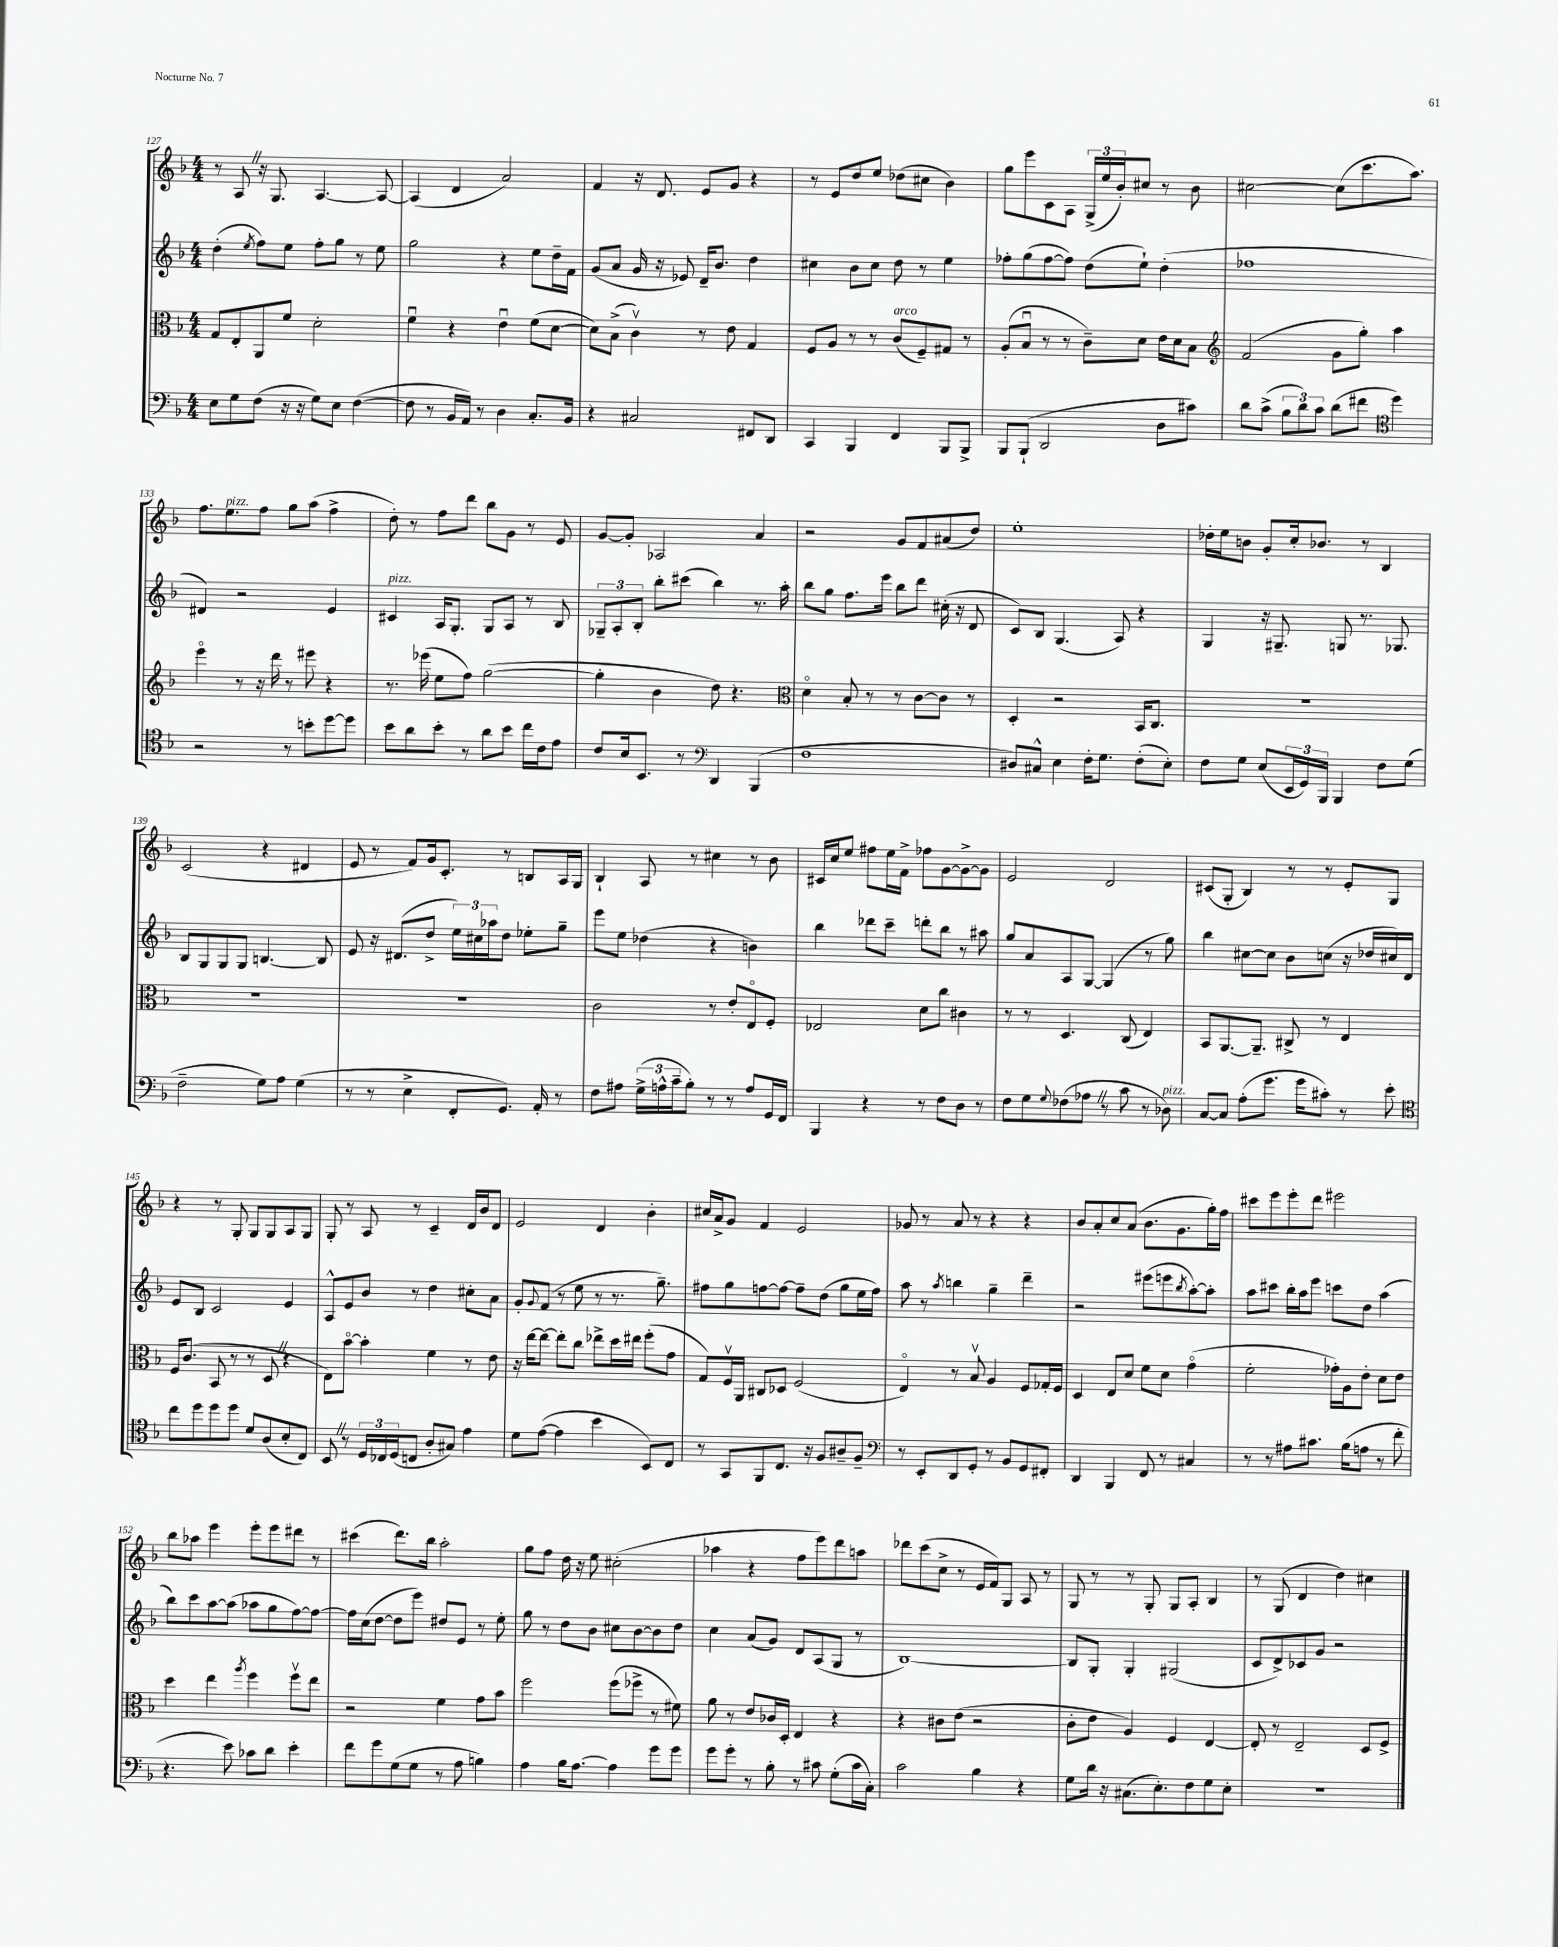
<<
\new StaffGroup <<
\new Staff = "s0" {
    \clef treble \key f \major \numericTimeSignature \time 4/4
    r8 a8 \once \override BreathingSign.text = \markup { \musicglyph "scripts.caesura.straight" } \breathe r16 g8. a4.~ a8~ |
    a4( d'4 a'2) |
    f'4 r16 d'8. e'8 g'8 r4 |
    r8 e'8 d''8 e''8 des''8( cis''8 bes'4) |
    g''8 e'''8 c'8 a8 \tuplet 3/2 { g16->( e''16 bes'16-.) } cis''8 r8 bes'8 |
    cis''2~ cis''8( c'''8. a''8.) |
    f''8. e''8.^\markup { \italic "pizz." } f''8 g''8 a''8( f''4-> |
    d''8-.) r8 f''8 d'''8 bes''8 g'8 r8 e'8 |
    g'8~ g'8-. aes2 a'4 |
    r2 g'8 f'8 ais'8( d''8) |
    e''1-. |
    des''16-. e''16 b'8 g'8-. c''16-. bes'8. r8 bes4 |
    c'2( r4 dis'4 |
    e'8 r8 f'8) g'16 c'8.-. r8 b8 a16 g16 |
    bes4-! a8 r8 cis''4 r8 bes'8 |
    cis'16 c''16 e''8 fis''8 e''16 f'16-> fes''8 g'8~ g'8~-> g'8 |
    e'2 d'2 |
    cis'8( g8-. bes4) r8 r8 e'8-. g8 |
    r4 r8 g8-. g8 g8 a8 g8 |
    g8-. r8 a8 r8 c'4-- d'16 bes'16 d'8 |
    e'2 d'4 bes'4-. |
    cis''16 a'16-> g'8 f'4 e'2 |
    ges'8 r8 a'8 r8 r4 r4 |
    bes'8 a'8-. c''8 a'8( bes'8. g'8. g''16-.) f''16 |
    cis'''8 e'''8 e'''8-. d'''8 eis'''2 |
    bes''8 aes''8 e'''4 e'''8-. e'''8 dis'''8 r8 |
    cis'''4( d'''8.) bes''16 a''2-. |
    g''8 f''8 d''16 r16 e''8 cis''2-.( |
    aes''4 r4 f''8 e'''8) d'''8 a''8 |
    des'''8 c'''8( c''8-> r8 e'16 f'16) g8 a8 r8 |
    g8 r8 r8 g8-. g8 a8-. bes4 |
    r8 g8( d'4 d''4) cis''4 \bar "|." |
}
\new Staff = "s1" {
    \clef treble \key f \major \numericTimeSignature \time 4/4
    d''4-.( \acciaccatura { e''8 } f''8) e''8 f''8-. g''8 r8 e''8 |
    g''2 r4 e''8 d''16-- f'16 |
    g'8( a'8 g'16 r16 ees'8) d'16-- bes'8. d''4 |
    cis''4 bes'8 cis''8 d''8 r8 e''4 |
    fes''8-. g''8( fes''8~ fes''8) d''8( e''8-!) d''4-.( |
    fes''1 |
    dis'4) r2 e'4 |
    cis'4^\markup { \italic "pizz." } a16 g8.-. g8 a8 r8 bes8 |
    \tuplet 3/2 { ges8-- a8-. bes8-. } bes''8-. cis'''8( bes''4) r8. a''16-. |
    bes''8 g''8 f''8. e'''16 bes''8 d'''8 cis''16-.( r16 d'8 |
    c'8) bes8 g4.( a8) r4 |
    g4 r16 gis8.-- g8 r8. ges8. |
    bes8 g8 g8 g8 b4.~ b8 |
    e'8 r16 dis'8.( d''8-> \tuplet 3/2 { e''16) cis''16 aes''16 } d''8 ees''8-. g''8-- |
    e'''8 e''8 des''4( r4 b'4) |
    bes''4 des'''8 c'''8-- d'''8-. bes''8 r8 ais''8 |
    g''8 a'8 a8 g8~ g4( r8 g''8) |
    bes''4 cis''8~ cis''8 bes'8 c''8( r16 des''16 cis''16) d'16 |
    e'8 bes8 c'2 e'4 |
    a8-^ e'8 bes'8 r8 d''4 cis''8-. a'8 |
    g'8-. \appoggiatura { g'8 } f'8( r8 e''8 r8 r8. g''8.--) |
    fis''8 g''8 f''8~ f''8~ f''8-- d''8( g''8 e''16 f''16) |
    a''8 r8 \acciaccatura { a''8 } b''4 g''4-- d'''4-- |
    r2 eis'''8( e'''8 \acciaccatura { bes''8 } a''8~-.) a''8-. |
    a''8 cis'''8 bes''16-. a''16 e'''8 c'''8 d''8 a''4( |
    bes''8) c'''8 a''8~ a''8( aes''8 g''8 f''8~) f''8~ |
    f''16 c''16( d''8~ d''8 e'''8) dis''8 e'8 r8 e''8-. |
    g''8 r8 d''8 bes'8 cis''8 bes'8~ bes'8 d''8 |
    c''4 a'8( g'8) d'8 a8( g8 r8 |
    bes1~) |
    bes8 g8-. g4-. gis2( |
    c'8 d'8->) ces'8 g'8 r2 \bar "|." |
}
\new Staff = "s2" {
    \clef alto \key f \major \numericTimeSignature \time 4/4
    g8 e8-. a,8 f'8 d'2-. |
    f'4\downbow r4 e'4\downbow f'8( d'8~ |
    d'8) bes8->( c'4\upbow) r8 e'8 g4 |
    f8 a8 r8 r8 c'8^\markup { \italic "arco" }( f8--) gis8 r8 |
    a8-.( bes8\downbow r8 r8 c'8--) d'8 e'16 d'16 bes8 |
    \clef treble f'2( g'8 g''8-.) a''4 |
    e'''4\flageolet r8 r16 d'''16 r8 eis'''8 r4 |
    r8. ees'''16( e''8 f''8) g''2~( |
    g''4-. bes'4 d''8) r4. |
    \clef alto d'4\flageolet bes8-. r8 r8 c'8~ c'8 r8 |
    d4-. r2 bes,16 c8. |
    R1 |
    R1 |
    R1 |
    c'2 r8 e'8-. e8\flageolet f8-. |
    ees2 d'8 c''8 cis'4 |
    r8 r8 d4. c8( e4) |
    bes,8 a,8.~ a,8.-- cis8-> r8 e4 |
    f16 c'8.( bes,8 r8 r8 d8 \once \override BreathingSign.text = \markup { \musicglyph "scripts.caesura.straight" } \breathe r4 |
    e8) bes'8~\flageolet bes'4-. f'4 r8 e'8 |
    r16 e''16~ e''8~ e''8-. c''8 ees''8-> d''16 eis''16 f''8-.( g'8 |
    g8) f16\upbow a,16 cis8 des8 f2( |
    e4\flageolet) r8 bes8\upbow a4 f8 ges16-. f16 |
    d4 e8 d'8 f'8 d'8 g'4\flageolet( |
    f'2-. ges'16-.) a16 e'8-. d'8 e'8 |
    d''4 e''4 \acciaccatura { a''8 } f''4 f''8\upbow e''8 |
    r2 f'4 g'8 bes'8 |
    f''2 f''8( fes''8-> r8 fis'8) |
    a'8 r8 e'8 ces'16 d16-. e4 r4 |
    r4 cis'8 e'8( r2 |
    c'8-. e'8 a4) f4 e4~ |
    e8-. r8 e2-- d8 f8-> \bar "|." |
}
\new Staff = "s3" {
    \clef bass \key f \major \numericTimeSignature \time 4/4
    e8 g8 f8( r16 r16 g8) e8 f4~( |
    f8 r8 bes,16 a,16) r8 d4 c8.-. bes,16 |
    r4 cis2 fis,8 d,8 |
    c,4 bes,,4 f,4 bes,,8 bes,,8-> |
    bes,,8 bes,,8-!( d,2 d8 cis'8) |
    d'8 c'8->( \tuplet 3/2 { bes8 d'8) c'8 } d'8( fis'8 \clef tenor d''4) |
    r2 r8 b'8-. d''8~ d''8 |
    bes'8 a'8 bes'8-. r8 a'8 bes'8 c''16 c'16 e'8 |
    c'8 bes16 bes,8. r8 \clef bass d,4 bes,,4( |
    f1 |
    dis8) cis8-^ e4 f16-. g8. f8-.( e8-.) |
    f8 g8 e8( \tuplet 3/2 { e,16 g,16) bes,,16 } bes,,4 f8 g8( |
    f2-- g8) a8 g4( |
    r8 r8 e4-> f,8-. g,8.) a,16-. r8 |
    f8 ais8 \tuplet 3/2 { g16->( a16-^ c'16-- } bes8-.) r8 r8 a8 g,16 f,16 |
    bes,,4 r4 r8 f8 d8 r8 |
    f8 g8 \appoggiatura { g8 } fes8( aes8 \once \override BreathingSign.text = \markup { \musicglyph "scripts.caesura.straight" } \breathe r8 c'8 r8 des8^\markup { \italic "pizz." }) |
    c8~ c8 a8-.( g'8. g'16 cis'8-.) r8 e'8-. |
    \clef tenor c''8 d''8 d''8 d''8 d'8 a8( bes8-. c8) |
    bes,8 \once \override BreathingSign.text = \markup { \musicglyph "scripts.caesura.straight" } \breathe r8 \tuplet 3/2 { d16 ces16 d16( } c8 a8-. gis8) e'4 |
    d'8 e'8~( e'4 bes'4 bes,8) c8 |
    r8 g,8 f,8 c8. r16 f8 ais8-- f8-- |
    \clef bass r8 e,8-. d,8 g,8-. r8 bes,8 g,8 fis,8-. |
    d,4 bes,,4 f,8 r8 cis4 |
    r8 r8 ais8 cis'8. bes16( a8 r8 f'8-. |
    r4. e'8) ces'8 d'8 e'4-. |
    f'8 g'8 g8( g8 r8 a8 b4) |
    a4 bes16 a8.~ a4 g'8 g'8 |
    g'8 g'8-. r8 bes8-. r8 cis'8 g8-.( cis'16 c16-.) |
    c'2 bes4 r4 |
    g8 d'16 r16 cis8.( e8.-.) f8 g8 e8-. |
    R1 \bar "|." |
}
>>
>>
\layout { \context { \Score currentBarNumber = #127 } }
